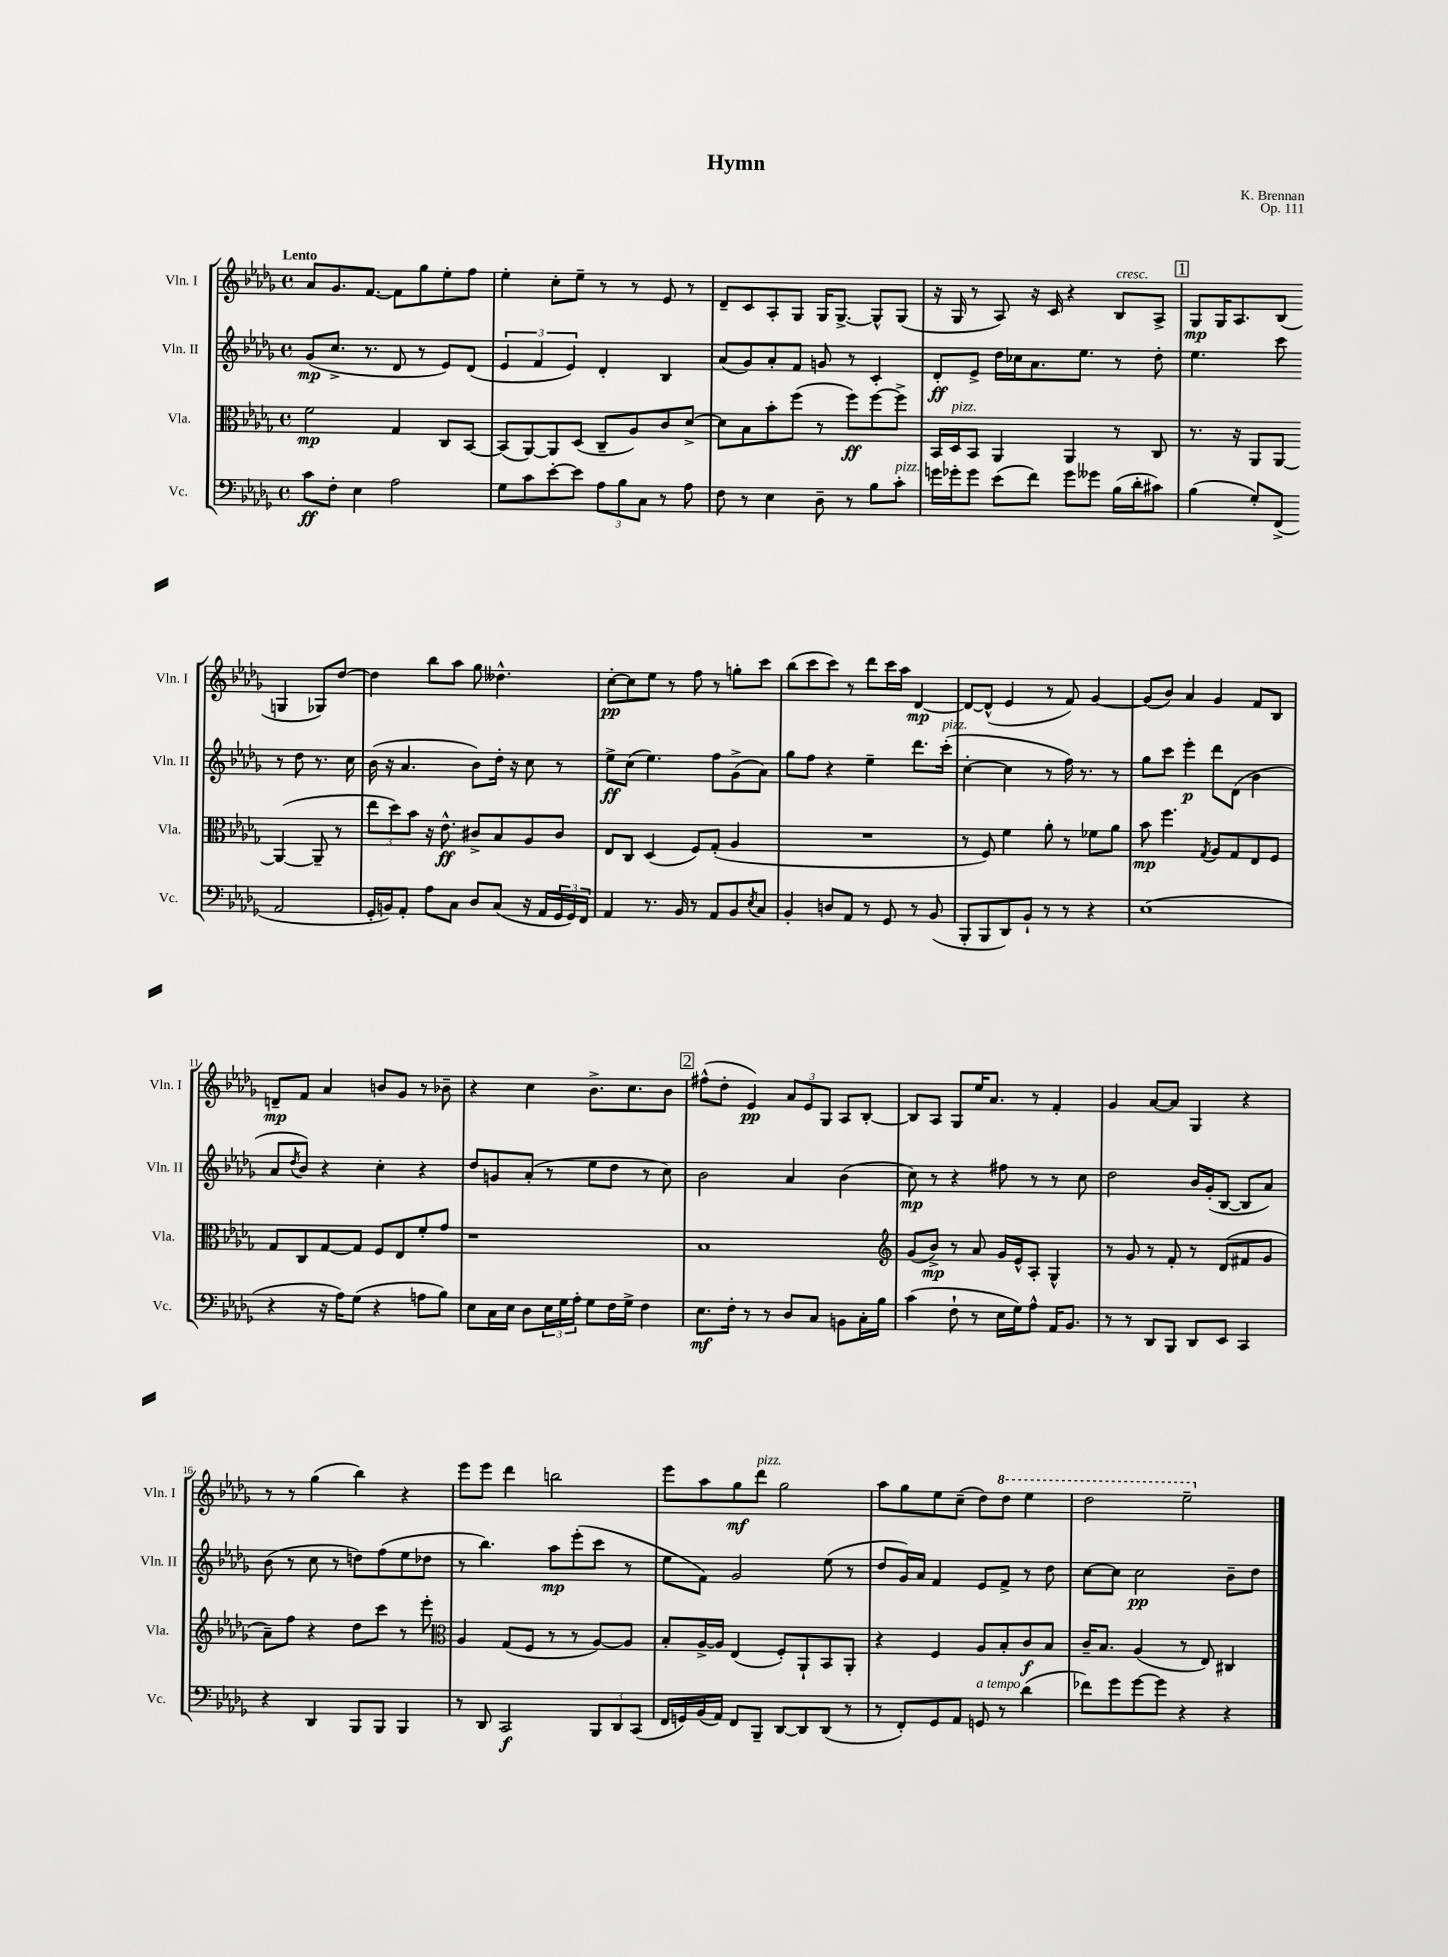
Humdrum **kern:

**kern	**dynam	**kern	**dynam	**kern	**dynam	**kern	**dynam
*part4	*part4	*part3	*part3	*part2	*part2	*part1	*part1
*staff4	*staff4	*staff3	*staff3	*staff2	*staff2	*staff1	*staff1
*I"Vc.	*	*I"Vla.	*	*I"Vln. II	*	*I"Vln. I	*
*I'Vc.	*	*I'Vla.	*	*I'Vln. II	*	*I'Vln. I	*
*clefF4	*	*clefC3	*	*clefG2	*	*clefG2	*
*k[b-e-a-d-g-]	*	*k[b-e-a-d-g-]	*	*k[b-e-a-d-g-]	*	*k[b-e-a-d-g-]	*
*M4/4	*	*M4/4	*	*M4/4	*	*M4/4	*
*met(c)	*	*met(c)	*	*met(c)	*	*met(c)	*
=1	=1	=1	=1	=1	=1	=1	=1
!	!	!	!	!	!	!LO:TX:a:B:t=Lento	!
8c\L	ff	2f\	mp	(8g-/L	mp	8a-/L	.
8F'\J	.	.	.	8.cc^/J	.	8.g-/	.
4E-\	.	.	.	.	.	.	.
.	.	.	.	8.r	.	[8.f/J	.
2A-\	.	4G-/	.	8d-/	.	8f\L]	.
.	.	.	.	8r	.	8gg-\	.
.	.	8C/L	.	8e-/L)	.	8ee-'\	.
.	.	[8BB-/J	.	(8d-/J	.	8ff\J	.
=2	=2	=2	=2	=2	=2	=2	=2
8G-\L	.	(8BB-/L]	.	6e-/	.	4ee-'\	.
8c\	.	[8AA-/)	.	.	.	.	.
.	.	.	.	6f/	.	.	.
[8e-'\	.	8AA-/]	.	.	.	8cc'\L	.
.	.	.	.	6e-/)	.	.	.
8e-\J]	.	(8D-/J	.	.	.	8ee-~\J	.
12A-\L	.	8C~/L	.	4d-'/	.	8r	.
12B-\	.	.	.	.	.	.	.
.	.	8A-/)	.	.	.	8r	.
12C\J	.	.	.	.	.	.	.
8r	.	8c/	.	4B-/	.	8e-/	.
8A-\	.	[8d-^/J	.	.	.	8r	.
=3	=3	=3	=3	=3	=3	=3	=3
8F\	.	8d-\L]	.	(8a-/L	.	8d-~/L	.
8r	.	8B-\	.	8g-/)	.	8c/	.
4E-\	.	8b-'\	.	8a-'/	.	8A-'/	.
.	.	(8ff\J	.	8f/J	.	8G-/J	.
8D-~\	.	8r	.	8gn/	.	16G-/KL	.
.	.	.	.	.	.	[8.G-^/J	.
8r	.	8ff\L)	ff	8r	.	.	.
8B-\L	.	[8ff\	.	4c'/	.	8G-^^/L]	.
!LO:TX:a:i:t=pizz.	!	!	!	!	!	!	!
8c'\J	.	8ff^\J]	.	.	.	(8G-/J	.
=4	=4	=4	=4	=4	=4	=4	=4
16gn\LL	.	16BB-/LL	.	8d-'/L	ff	16r	.
!	!	!LO:TX:a:i:t=pizz.	!	!	!	!	!
16g-X'\J	.	16D-/J	.	.	.	16G-/	.
8g-\J	.	8BB-/J	.	8e-^/J	.	8r	.
(8e-\L	.	4AA-/	.	16dd-\LL	.	8A-/)	.
.	.	.	.	16cc-X\J	.	.	.
8f\J)	.	.	.	8.a-\	.	16r	.
.	.	.	.	.	.	16c/	.
8g-\L	.	4AA-/	.	.	.	4r	.
.	.	.	.	8.ee-\J	.	.	.
8g--X\J	.	.	.	.	.	.	.
!	!	!	!	!	!	!LO:TX:a:i:t=cresc.	!
(16B-\LL	.	8r	.	8r	.	8B-/L	.
16d-'\J	.	.	.	.	.	.	.
8c#X\J)	.	8C/	.	8dd-'\	.	8A-^/J	.
!!LO:REH:place=s1:t=1
=5	=5	=5	=5	=5	=5	=5	=5
(4B-\	.	8.r	.	4.ee-\	.	8G-/L	mp
.	.	.	.	.	.	16G-/K	.
.	.	16r	.	.	.	8.A-/	.
8G-'/L)	.	8AA-/L	.	.	.	.	.
(8FF^/J	.	[8AA-/J	.	8ccc\	.	(8B-/J	.
2AA-/	.	(4AA-/_	.	8r	.	4Gn/	.
.	.	.	.	8dd-\	.	.	.
.	.	8AA-~/]	.	8.r	.	8G-X/L)	.
.	.	8r	.	.	.	[8dd-/J	.
.	.	.	.	16cc\	.	.	.
!!LO:LB:g=z
=6	=6	=6	=6	=6	=6	=6	=6
16GG-'/LL	.	12ee-\L	.	(16b-\	.	4dd-\]	.
16BBn/J)	.	.	.	16r	.	.	.
.	.	12dd-\)	.	.	.	.	.
8AA-'/J	.	.	.	4.a-/	.	.	.
.	.	12b-\J	.	.	.	.	.
8A-\L	.	16r	.	.	.	8bb-\L	.
.	.	8.e-^^\	ff	.	.	.	.
8C\J	.	.	.	.	.	8aa-\J	.
8D-/L	.	8c#X^/L	.	8b-\L)	.	8gg-\	.
(8C/J	.	8B-/	.	16dd-'\Jk	.	4.dd--X^^\	.
.	.	.	.	16r	.	.	.
16r	.	8A-/	.	8cc\	.	.	.
16AA-/LL	.	.	.	.	.	.	.
24GG-/	.	8c#/J	.	8r	.	.	.
24GG-/)	.	.	.	.	.	.	.
24FF/JJ	.	.	.	.	.	.	.
=7	=7	=7	=7	=7	=7	=7	=7
4AA-/	.	8E-/L	.	8ee-^\L	ff	[8cc'\L	pp
.	.	8C/J	.	(8cc\J	.	8cc\]	.
8.r	.	(4D-/	.	4.ee-\)	.	8ee-\J	.
.	.	.	.	.	.	8r	.
16BB-/	.	.	.	.	.	.	.
8r	.	8F/L)	.	.	.	8ff\	.
8AA-/L	.	(8G-'/J	.	8ff\L	.	8r	.
8BB-/	.	4A-/	.	(8g-^\	.	8ggn'\L	.
8qE-/	.	.	.	.	.	.	.
8C/J	.	.	.	8a-\J)	.	8ccc\J	.
=8	=8	=8	=8	=8	=8	=8	=8
4BB-'/	.	1r	.	8gg-\L	.	(8bb-\L	.
.	.	.	.	8ff\J	.	8ccc\	.
8Dn/L	.	.	.	4r	.	8ccc\J)	.
8AA-/J	.	.	.	.	.	8r	.
8r	.	.	.	4ee-~\	.	8ddd-\L	.
8GG-/	.	.	.	.	.	16ccc\L	.
.	.	.	.	.	.	16aa-\JJ	.
8r	.	.	.	8.ddd-\L	.	[4d-/	mp
(8BB-/	.	.	.	.	.	.	.
!	!	!	!	!LO:TX:a:i:t=pizz.	!	!	!
.	.	.	.	(16ccc'\Jk	.	.	.
=9	=9	=9	=9	=9	=9	=9	=9
8BBB-'/L	.	8r	.	[4cc'\	.	8d-/L_	.
8BBB-/	.	8F/)	.	.	.	(8d-^^/J]	.
8DD-/)	.	4f\	.	4cc\]	.	4e-/	.
8BB-`/J	.	.	.	.	.	.	.
8r	.	8a-'\	.	8r	.	8r	.
8r	.	8r	.	16ff\)	.	8f/)	.
.	.	.	.	8.r	.	.	.
4r	.	8f-X\L	.	.	.	[4g-/	.
.	.	8a-\J	.	8r	.	.	.
=10	=10	=10	=10	=10	=10	=10	=10
(1E-	.	8b-\	mp	8gg-\L	.	(8g-/L]	.
.	.	4.ff\	.	8ccc\J	.	8b-/J)	.
.	.	.	.	4eee-'\	p	4a-/	.
.	.	8qG-/	.	.	.	.	.
.	.	8A-/L	.	8ddd-\L	.	4g-/	.
.	.	8G-/	.	(8d-\J	.	.	.
.	.	8E-/	.	4b-\	.	8f/L	.
.	.	8F/J	.	.	.	8B-/J	.
!!LO:LB:g=z
=11	=11	=11	=11	=11	=11	=11	=11
4r	.	8G-/L	.	8a-/L	.	8dn~/L	mp
.	.	.	.	8qdd-/	.	.	.
.	.	8C/	.	8b-/J)	.	8f/J	.
16r	.	[8G-/	.	4r	.	4a-/	.
16A-\KL)	.	.	.	.	.	.	.
(8G-\J	.	8G-/J]	.	.	.	.	.
4r	.	8F/L	.	4cc'\	.	8bn/L	.
.	.	8E-/	.	.	.	8g-/J	.
8An\L	.	8f'/	.	4r	.	8r	.
8B-\J)	.	8g-/J	.	.	.	8b-X~\	.
=12	=12	=12	=12	=12	=12	=12	=12
8E-\L	.	1r	.	8dd-/L	.	4r	.
16C\L	.	.	.	8gn/	.	.	.
16E-\JJ	.	.	.	.	.	.	.
8D-\L	.	.	.	(8a-'/J	.	4cc\	.
24E-\L	.	.	.	8r	.	.	.
24G-\	.	.	.	.	.	.	.
24A-'\JJ	.	.	.	.	.	.	.
8G-\L	.	.	.	8ee-\L	.	8.b-^\L	.
16F\L	.	.	.	8dd-\J	.	.	.
16G-^\JJ	.	.	.	.	.	8.cc\	.
4F\	.	.	.	8r	.	.	.
.	.	.	.	8cc\)	.	8b-\J	.
!!LO:REH:place=s1:t=2
=13	=13	=13	=13	=13	=13	=13	=13
8.E-\L	mf	1B-	.	2b-\	.	(8ff#X^^\L	.
.	.	.	.	.	.	8dd-'\J	.
16F'\Jk	.	.	.	.	.	.	.
8r	.	.	.	.	.	4e-/)	pp
8r	.	.	.	.	.	.	.
8D-/L	.	.	.	4a-/	.	12a-/L	.
.	.	.	.	.	.	12e-/	.
8C/J	.	.	.	.	.	.	.
.	.	.	.	.	.	12G-/J	.
8BBn\L	.	.	.	(4b-\	.	8A-/L	.
16C'\L	.	.	.	.	.	[8B-'/J	.
16B-\JJ	.	.	.	.	.	.	.
=14	=14	=14	=14	=14	=14	=14	=14
*	*	*clefG2	*	*	*	*	*
(4c\	.	(8g-/L	.	8cc\)	mp	8B-/L]	.
.	.	8b-^/J)	mp	8r	.	8A-/J	.
8F`\	.	8r	.	4r	.	8G-/L	.
8r	.	8a-/	.	.	.	16ee-/K	.
.	.	.	.	.	.	8.a-/J	.
16E-\LL	.	16g-/LL	.	8ff#X\	.	.	.
16G-\J)	.	16e-^^/J	.	.	.	.	.
8A-^^\J	.	8A-'/J	.	8r	.	8r	.
16AA-/KL	.	4G-^^/	.	8r	.	4f'/	.
8.BB-/J	.	.	.	.	.	.	.
.	.	.	.	8cc\	.	.	.
=15	=15	=15	=15	=15	=15	=15	=15
8r	.	8r	.	2dd-\	.	4g-/	.
8r	.	8g-/	.	.	.	.	.
8DD-/L	.	8r	.	.	.	[8a-/L	.
8BBB-/J	.	8f'/	.	.	.	8a-/J]	.
8DD-/L	.	8r	.	16b-/LL	.	4G-/	.
.	.	.	.	(16g-'/J	.	.	.
8EE-/J	.	(8d-/L	.	[8B-/J	.	.	.
4CC/	.	8f#X/	.	8B-/L]	.	4r	.
.	.	8g-/J	.	8a-/J)	.	.	.
!!LO:LB:g=z
=16	=16	=16	=16	=16	=16	=16	=16
4r	.	8a-~\L)	.	(8b-\	.	8r	.
.	.	8ff\J	.	8r	.	8r	.
4DD-/	.	4r	.	8cc\	.	(4gg-\	.
.	.	.	.	8r	.	.	.
8BBB-/L	.	8dd-\L	.	8ddn\L)	.	4bb-\)	.
8BBB-/J	.	8ccc\J	.	(8ff\	.	.	.
4BBB-/	.	8r	.	8ee-\	.	4r	.
.	.	8eee-'\	.	8dd-X\J	.	.	.
=17	=17	=17	=17	=17	=17	=17	=17
*	*	*clefC3	*	*	*	*	*
8r	.	4A-/	.	8r	.	8eee-\L	.
8DD-/	.	.	.	4.bb-\)	.	8eee-\J	.
2CC/	f	(8G-/L	.	.	.	4ddd-\	.
.	.	8F/J	.	.	.	.	.
.	.	8r	.	8aa-\L	mp	2bbn\	.
.	.	8r	.	(8eee-'\	.	.	.
12BBB-/L	.	[8A-/L)	.	8ccc\J	.	.	.
12DD-/	.	.	.	.	.	.	.
.	.	8A-/J]	.	8r	.	.	.
(12CC/J	.	.	.	.	.	.	.
=18	=18	=18	=18	=18	=18	=18	=18
16FF/LL	.	8B-'/L	.	8ee-\L	.	8eee-\L	.
16GGn/)	.	.	.	.	.	.	.
(16BB-/	.	[16A-^/L	.	8f\J)	.	8aa-\	.
16AA-/JJ)	.	16A-/JJ]	.	.	.	.	.
8FF/L	.	(4E-/	.	2g-/	.	8gg-\	mf
!	!	!	!	!	!	!LO:TX:a:i:t=pizz.	!
8BBB-~/J	.	.	.	.	.	8ddd-\J	.
[8DD-/L	.	8F'/L)	.	.	.	2gg-\	.
8DD-/]	.	8AA-`/	.	.	.	.	.
(8DD-/J	.	8BB-/	.	(8ee-\	.	.	.
8r	.	8AA-'/J	.	8r	.	.	.
=19	=19	=19	=19	=19	=19	=19	=19
8r	.	4r	.	8dd-/L	.	8aa-\L	.
8FF'/L)	.	.	.	16g-/L)	.	8gg-\	.
.	.	.	.	16a-/JJ	.	.	.
8GG-/	.	4F/	.	4f/	.	8ee-\	.
8AA-/J	.	.	.	.	.	(8cc~\J	.
!LO:TX:a:i:t=a tempo	!	!	!	!	!	!	!
8GGn/	.	8A-/L	.	8e-/L	.	8dd-\L)	.
*	*	*	*	*	*	*8va	*
8r	.	8B-'/	.	8f^/J	.	8ddd-\J	.
(4d-\	.	8c/	f	8r	.	4eee-\	.
.	.	8B-/J	.	8dd-\	.	.	.
=20	=20	=20	=20	=20	=20	=20	=20
8f-X\L)	.	16c~/KL	.	[8cc\L	.	2ddd-\	.
.	.	8.B-/J	.	.	.	.	.
8g-\	.	.	.	8cc\J]	.	.	.
[8g-\	.	(4A-/	.	2cc\	pp	.	.
8g-\J]	.	.	.	.	.	.	.
4r	.	8r	.	.	.	2eee-~\	.
.	.	8E-/)	.	.	.	.	.
4r	.	4C#X/	.	8b-~\L	.	.	.
.	.	.	.	8dd-\J	.	.	.
*	*	*	*	*	*	*X8va	*
==	==	==	==	==	==	==	==
*-	*-	*-	*-	*-	*-	*-	*-
